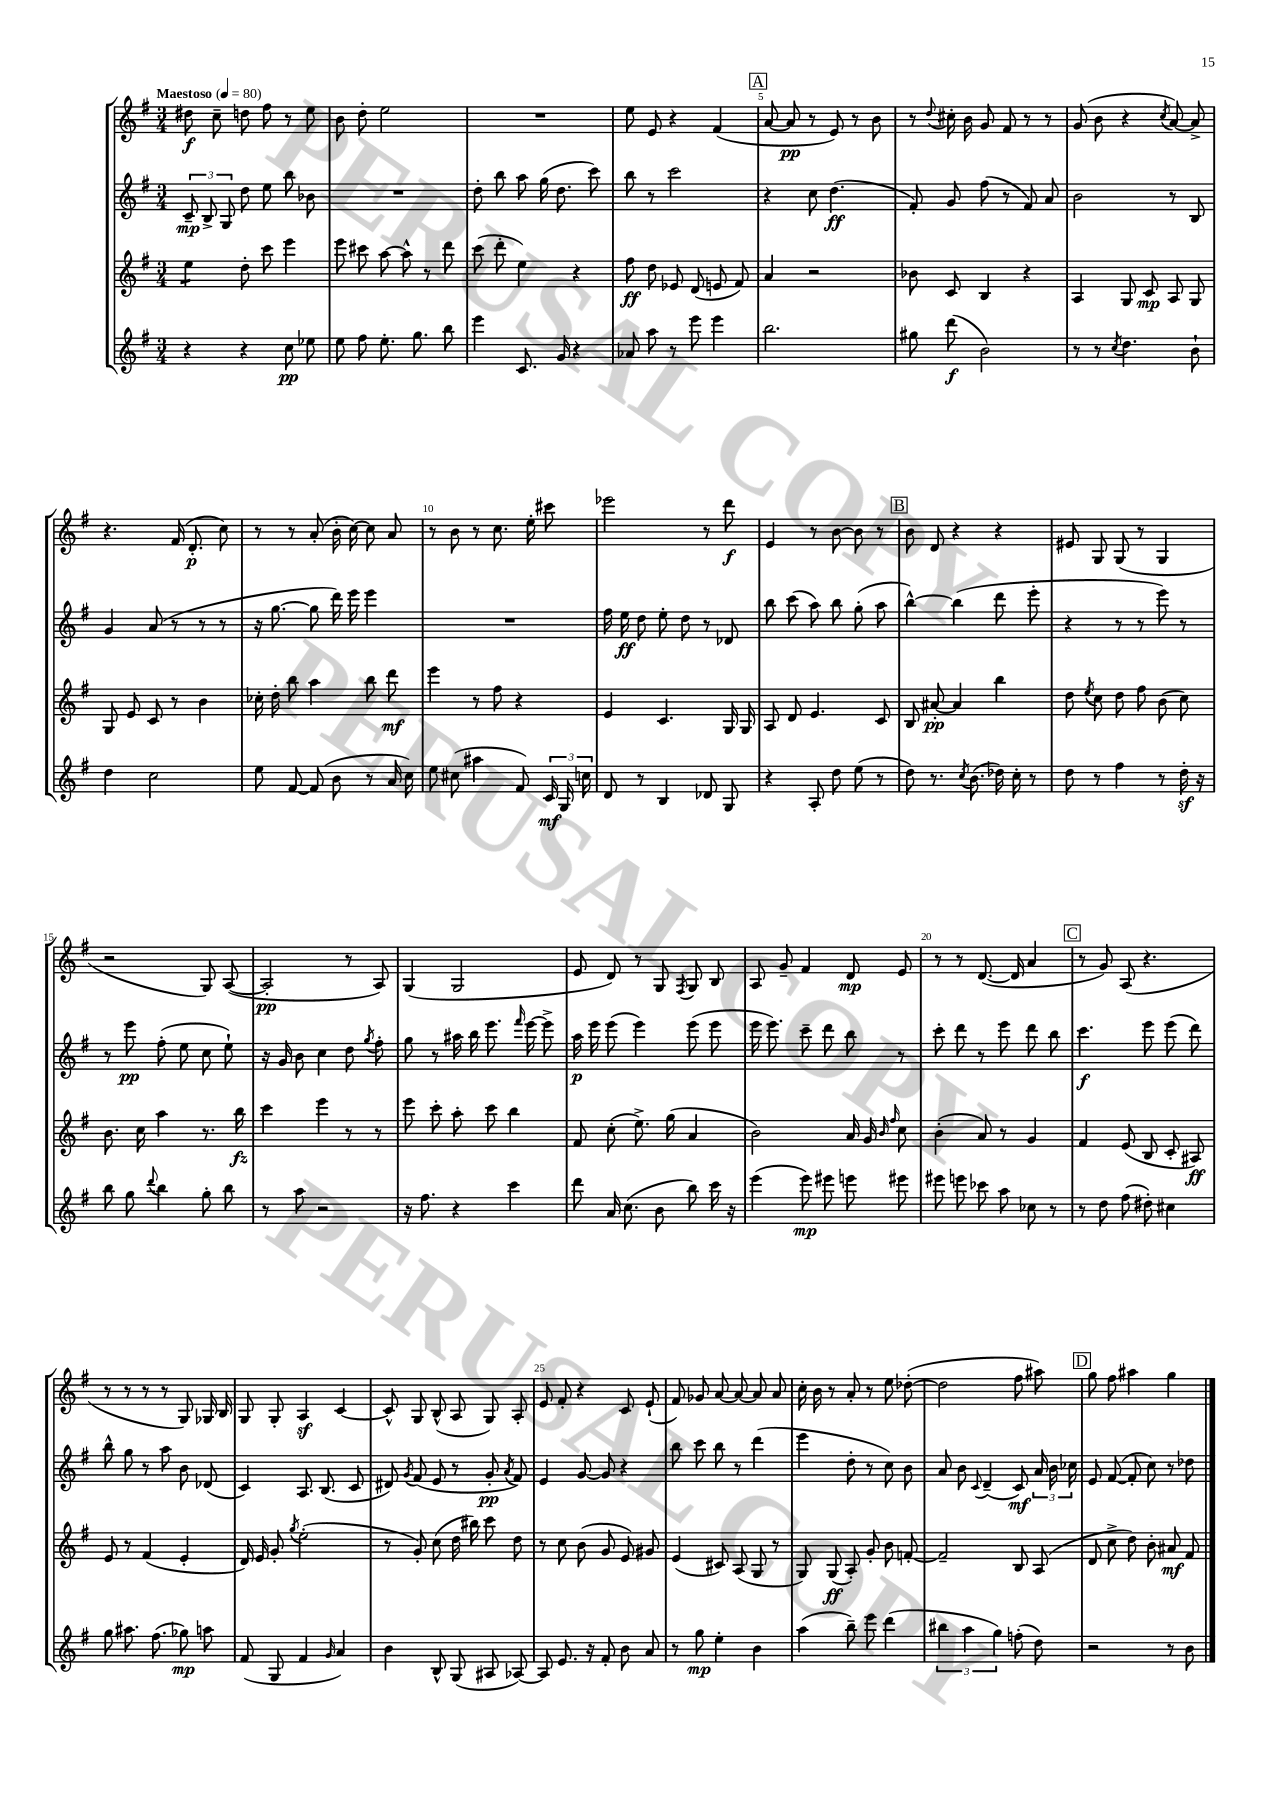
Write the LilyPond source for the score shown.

<<
\new StaffGroup <<
\new Staff = "s0" {
    \clef treble \key g \major \numericTimeSignature \time 3/4 \tempo "Maestoso" 4 = 80
    \autoBeamOff dis''8\f c''8-- d''8 fis''8 r8 e''8 |
    b'8 d''8-. e''2 |
    R2. |
    e''8 e'8 r4 fis'4( |
    \mark \markup { \box "A" } a'8~ a'8\pp r8 e'8) r8 b'8 |
    r8 \appoggiatura { d''8 } cis''16-. b'16 g'8 fis'8 r8 r8 |
    g'8( b'8 r4 \acciaccatura { c''8 } a'8~) a'8-> |
    r4. fis'16( d'8.-.\p c''8) |
    r8 r8 a'8-.( b'16-. c''16~) c''8 a'8 |
    r8 b'8 r8 c''8. e''16-. cis'''8 |
    ees'''2 r8 d'''8\f |
    e'4 r8 b'8~ b'8 r8 |
    \mark \markup { \box "B" } b'8 d'8 r4 r4 |
    eis'8 g8 g8( r8 g4 |
    r2 g8) a8~( |
    a2-.\pp r8 a8) |
    g4( g2 |
    e'8 d'8) r8 g8 \acciaccatura { fis8 } g8 b8 |
    a8 g'8-- fis'4 d'8\mp e'8 |
    r8 r8 d'8.~( d'16 a'4 |
    \mark \markup { \box "C" } r8 g'8) a8( r4. |
    r8 r8 r8 r8 g8) ges16 b16 |
    g8 g8-. a4\sf c'4~ |
    c'8-^ g8 b8-^( a8 g8) a8-. |
    e'8 fis'8-. r4 c'8 e'8-!( |
    fis'8) ges'8 a'8~ a'8~ a'8 a'8 |
    c''16-. b'16 r8 a'8-. r8 e''8 des''8~-.( |
    des''2 fis''8 ais''8) |
    \mark \markup { \box "D" } g''8 fis''8 ais''4 g''4 \bar "|." |
}
\new Staff = "s1" {
    \clef treble \key g \major \numericTimeSignature \time 3/4
    \autoBeamOff \tuplet 3/2 { c'8--\mp b8-> g8 } d''8 e''8 b''8 bes'8 |
    R2. |
    d''8-. b''8 a''8 g''16( d''8. c'''8) |
    b''8 r8 c'''2 |
    \mark \markup { \box "A" } r4 c''8 d''4.\ff( |
    fis'8-.) g'8 fis''8( r8 fis'8) a'8 |
    b'2 r8 b8 |
    g'4 a'8( r8 r8 r8 |
    r16 g''8.~ g''8 d'''16) e'''16 e'''4 |
    R2. |
    fis''16 e''16\ff d''8 e''8-. d''8 r8 des'8 |
    b''8 c'''8( a''8) b''8 g''8-.( a''8 |
    \mark \markup { \box "B" } b''4~-^) b''4( d'''8 e'''8-. |
    r4 r8 r8 e'''8) r8 |
    r8 e'''8\pp fis''8-.( e''8 c''8 e''8-!) |
    r16 g'16 b'8 c''4 d''8 \acciaccatura { g''8 } fis''8-. |
    g''8 r8 ais''16 b''16 e'''8. \grace { fis'''16 } e'''16~ e'''8-> |
    a''16\p e'''16 e'''8( e'''4) e'''8( e'''8 |
    e'''16 e'''8.) c'''8-- d'''8 b''8 r8 |
    c'''8-. d'''8 r8 e'''8 d'''8 b''8 |
    \mark \markup { \box "C" } c'''4.\f e'''8 e'''8( d'''8) |
    b''8-^ g''8 r8 a''8 b'8 des'8( |
    c'4) a8. b8.( c'8 |
    dis'8) \acciaccatura { g'8 } fis'8( e'8 r8 g'8-.\pp \acciaccatura { a'8 } fis'8) |
    e'4 g'8~ g'8 r4 |
    b''8 c'''8 b''8 r8 d'''4( |
    e'''4 d''8-. r8 c''8) b'8 |
    a'8 b'8 \appoggiatura { c'8 } d'4--( c'8\mf) \tuplet 3/2 { a'16 b'16 ces''16 } |
    \mark \markup { \box "D" } e'8 fis'8~( fis'8-. c''8) r8 des''8 \bar "|." |
}
\new Staff = "s2" {
    \clef treble \key g \major \numericTimeSignature \time 3/4
    \autoBeamOff e''4:8 d''8-. c'''8 e'''4 |
    e'''8 cis'''8 a''8~ a''8-^ r8 d'''8 |
    c'''8( d'''8-. e''4) r4 |
    fis''8\ff d''8 ees'8 d'8( e'8 fis'8) |
    \mark \markup { \box "A" } a'4 r2 |
    bes'8 c'8 b4 r4 |
    a4 g8 c'8\mp a8 g8 |
    g8 e'8 c'8 r8 b'4 |
    ces''16-. d''16-. b''8 a''4 b''8 d'''8\mf |
    e'''4 r8 fis''8 r4 |
    e'4 c'4. g16 g16 |
    a8 d'8 e'4. c'8 |
    \mark \markup { \box "B" } b8 ais'8~-.\pp ais'4 b''4 |
    d''8 \acciaccatura { e''8 } c''8 d''8 fis''8 b'8( c''8) |
    b'8. c''16 a''4 r8. b''16\fz |
    c'''4 e'''4 r8 r8 |
    e'''8 c'''8-. a''8-. c'''8 b''4 |
    fis'8 c''8-.( e''8.->) g''16( a'4 |
    b'2) a'16 g'16 \grace { b'16 fis''16 } c''8 |
    b'4-.( a'8) r8 g'4 |
    \mark \markup { \box "C" } fis'4 e'8( b8 c'8-. ais8\ff) |
    e'8 r8 fis'4( e'4-. |
    d'16) e'16 g'8-. \acciaccatura { g''8 } e''2-.( |
    r8 g'8-.) c''8( d''16 bis''16) c'''8 d''8 |
    r8 c''8 b'8( g'8 e'8) gis'8 |
    e'4( cis'8) a8( g8 r8 |
    g8) g8\ff( a8-.) g'8-. b'8 f'8~-. |
    f'2-- b8 a8( |
    \mark \markup { \box "D" } d'8 c''8-> d''8) b'8-. ais'8\mf fis'8 \bar "|." |
}
\new Staff = "s3" {
    \clef treble \key g \major \numericTimeSignature \time 3/4
    \autoBeamOff r4 r4 c''8\pp ees''8 |
    e''8 fis''8 e''8.-. g''8. b''8 |
    e'''4 c'8. g'16 r4 |
    aes'8 a''8 r8 e'''8 e'''4 |
    \mark \markup { \box "A" } b''2. |
    gis''8 d'''8\f( b'2) |
    r8 r8 \acciaccatura { c''8 } d''4. b'8-! |
    d''4 c''2 |
    e''8 fis'8~ fis'8( b'8 r8 a'16 c''16) |
    e''8 cis''8( ais''4 fis'8) \tuplet 3/2 { c'16\mf g16 c''16 } |
    d'8 r8 b4 des'8 g8 |
    r4 a8-. d''8 e''8( r8 |
    \mark \markup { \box "B" } d''8) r8. \acciaccatura { c''8 } b'8.( des''16) c''16-. r8 |
    d''8 r8 fis''4 r8 d''16-.\sf r16 |
    b''8 g''8 \appoggiatura { d'''8 } b''4 g''8-. b''8 |
    r8 a''8 r2 |
    r16 fis''8. r4 c'''4 |
    d'''8 a'16 c''8.( b'8 b''8) c'''16 r16 |
    e'''4( e'''8\mp) eis'''8 e'''8 eis'''8 |
    eis'''8 e'''8 ces'''8 a''8 ces''8 r8 |
    \mark \markup { \box "C" } r8 d''8 fis''8( dis''8-.) cis''4 |
    g''8 ais''8. fis''8.( ges''8\mp) a''8 |
    fis'8( g8 fis'4 \grace { g'16 } a'4) |
    b'4 b8-^ g8( ais8 aes8~) |
    aes8 e'8. r16 fis'8-. b'8 a'8 |
    r8 g''8\mp e''4-. b'4 |
    a''4( b''8--) e'''8 d'''4( |
    \tuplet 3/2 { bis''4 a''4 g''4) } f''8-.( d''8) |
    \mark \markup { \box "D" } r2 r8 b'8 \bar "|." |
}
>>
>>
\layout { \context { \Score \override BarNumber.break-visibility = ##(#f #t #t) barNumberVisibility = #(every-nth-bar-number-visible 5) } }
